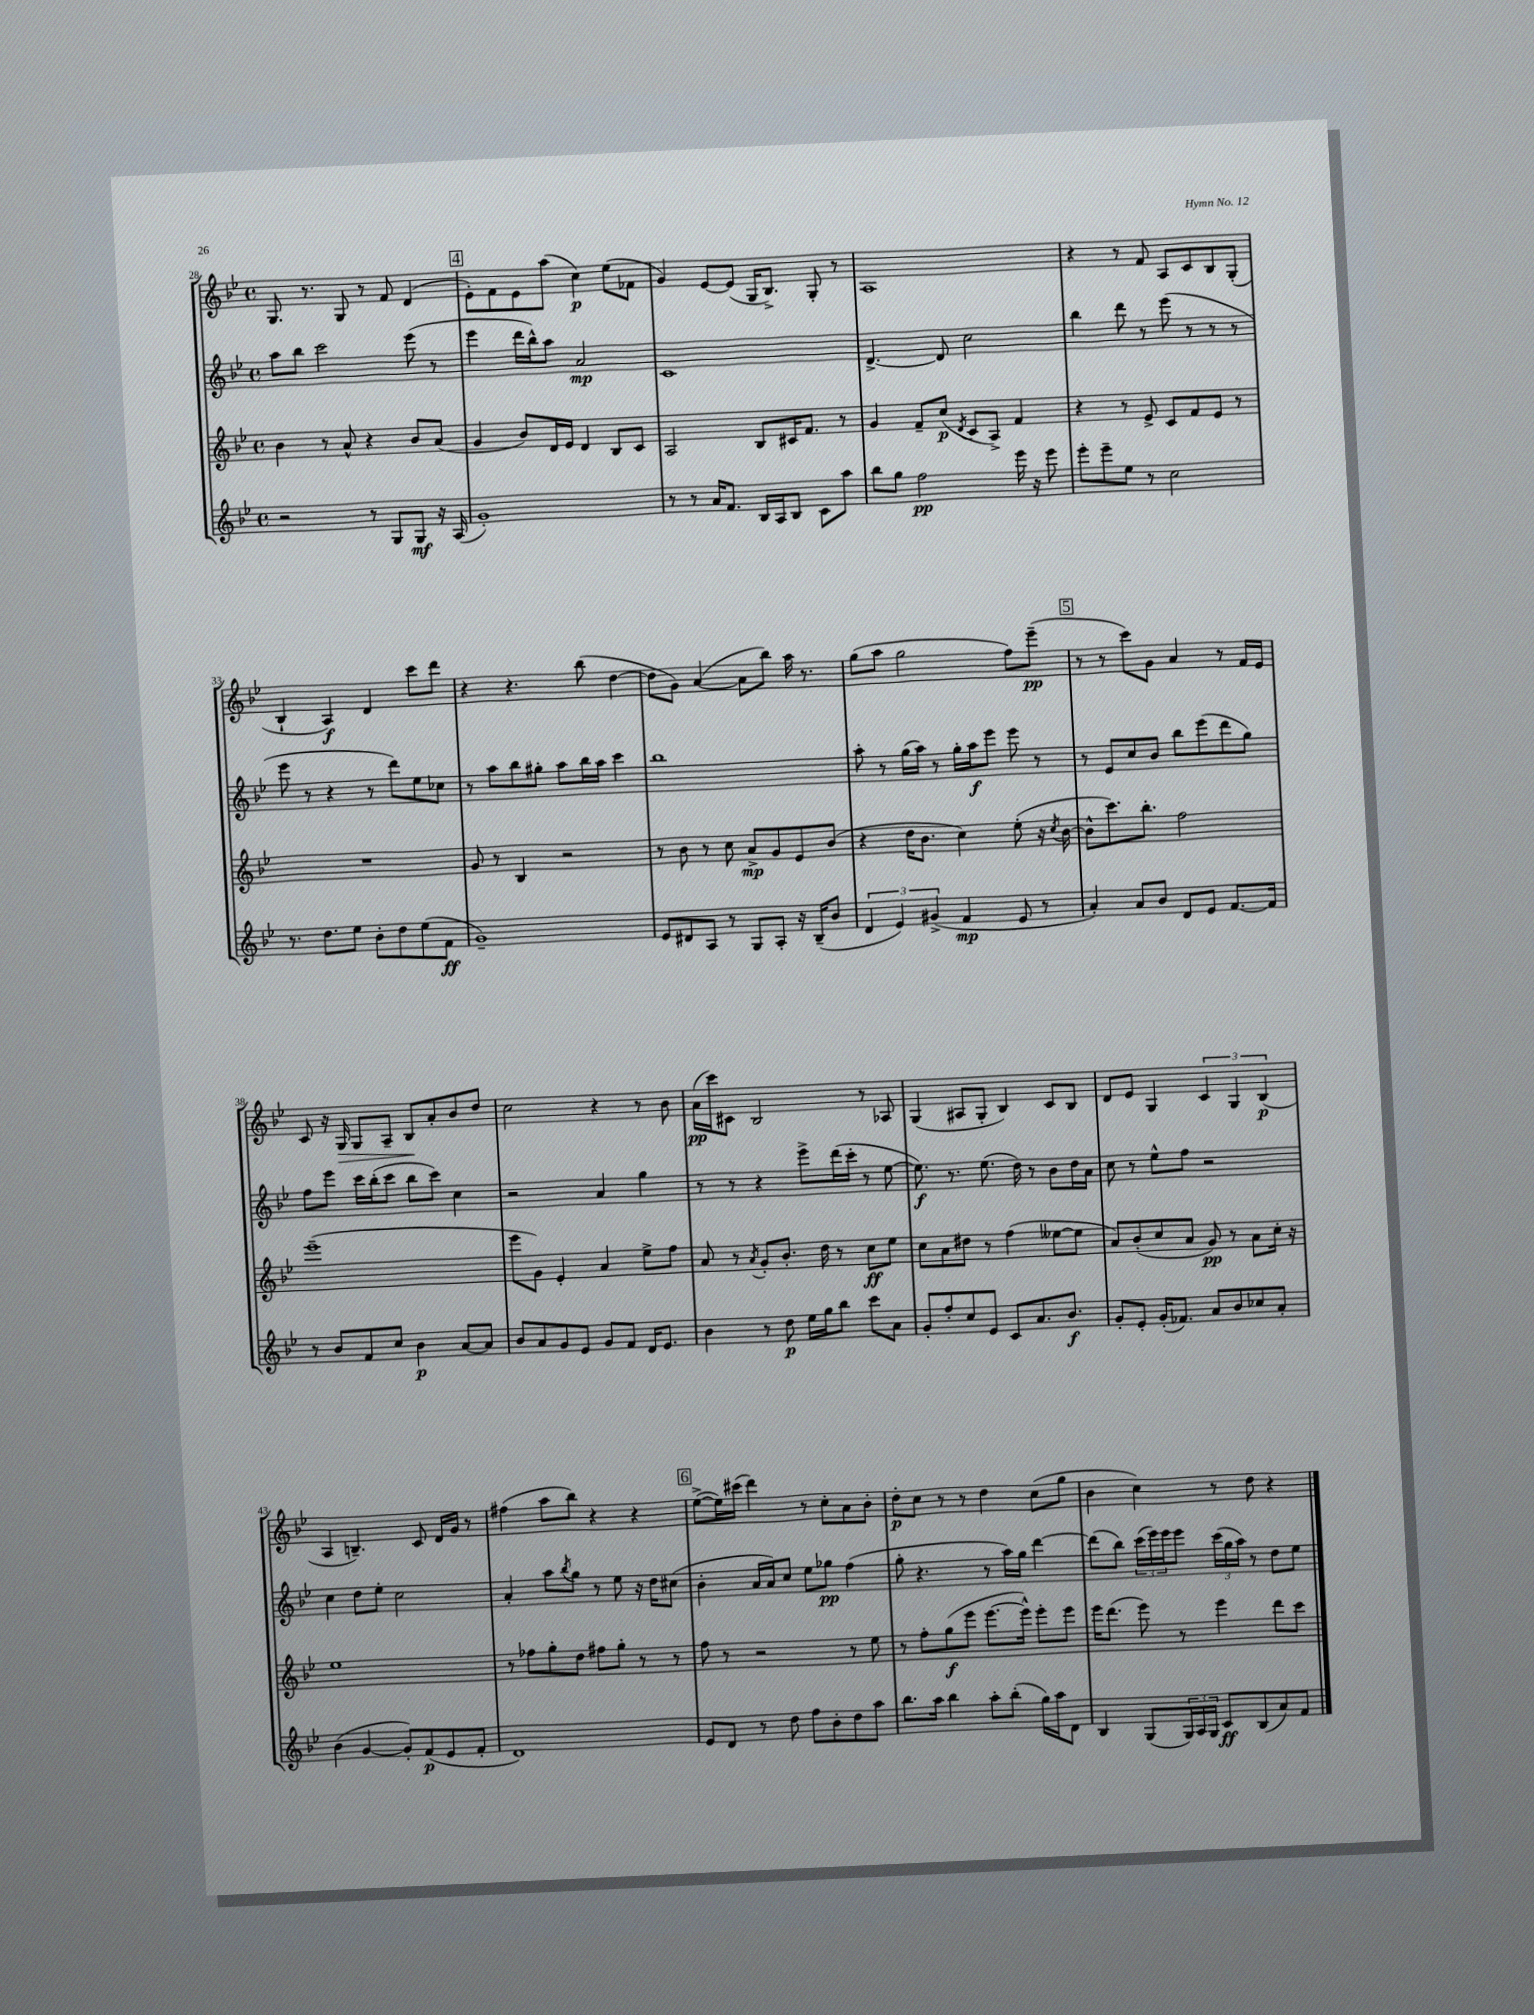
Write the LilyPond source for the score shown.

<<
\new StaffGroup <<
\new Staff = "s0" {
    \clef treble \key bes \major \defaultTimeSignature \time 4/4
    g8. r8. g8 r8 f'8 d'4( |
    \mark \markup { \box "4" } ees'8-.) f'8 ees'8 a''8( c''4\p) ees''8( fes'8 |
    g'4) ees'8~ ees'8( g16 bes8.->) g8-. r8 |
    a1 |
    r4 r8 f'8 a8 c'8 bes8 g8-.( |
    bes4-! a4\f) d'4 c'''8 d'''8 |
    r4 r4. bes''8( d''4~ |
    d''8 g'8) a'4~( a'8 bes''8) a''16 r8. |
    g''8( a''8 g''2 f''8) ees'''8--\pp( |
    \mark \markup { \box "5" } r8 r8 c'''8) g'8 a'4 r8 f'16 ees'16 |
    c'8 r16 g16\> g8 a8-- bes8\! a'8-. bes'8 d''8 |
    c''2 r4 r8 bes'8 |
    a'16\pp( c'''16) cis'8 bes2 r8 aes8 |
    g4( ais8 g8-. bes4) c'8 bes8 |
    d'8 ees'8 g4 \tuplet 3/2 { c'4 g4 bes4\p( } |
    a4 b4.--) c'8 d'16 g'16 r8 |
    fis''4( a''8 bes''8) r4 r4 |
    \mark \markup { \box "6" } ees''8~->( ees''16) cis'''16( d'''4) r8 c''8-. a'8 bes'8-. |
    d''8-.\p c''8 r8 r8 d''4 c''8( g''8 |
    bes'4 c''4) r8 d''8 r4 \bar "|." |
}
\new Staff = "s1" {
    \clef treble \key bes \major \defaultTimeSignature \time 4/4
    a''8 bes''8 c'''2 ees'''8( r8 |
    \mark \markup { \box "4" } ees'''4 d'''16 bes''16-^) a''8 a'2\mp |
    c'1 |
    d'4.~-> d'8 c''2 |
    bes''4 d'''8 r8 ees'''8( r8 r8 r8 |
    ees'''8 r8 r4 r8 d'''8) ees''8 ces''8 |
    r8 a''8 bes''8 gis''8-. a''8 bes''16 a''16 c'''4 |
    bes''1 |
    a''8-. r8 g''16( a''16) r8 g''16-. a''16\f ees'''8 ees'''8 r8 |
    \mark \markup { \box "5" } r8 ees'8 c''8 bes'8 bes''8 ees'''8( d'''8 g''8) |
    f''8 ees'''8 c'''16 bes''16-.( c'''8 bes''8 c'''8) c''4 |
    r2 a'4 g''4 |
    r8 r8 r4 ees'''8-> d'''16( c'''16-. r8 ees''8~ |
    ees''8.\f) r8. ees''8.( d''16) r8 bes'8 d''16 a'16 |
    c''8 r8 ees''8-^ f''8 r2 |
    c''4 d''8 ees''8-. c''2 |
    a'4-. a''8 \acciaccatura { bes''8 } g''8 r8 ees''8 r16 d''16 cis''8( |
    \mark \markup { \box "6" } bes'4-. a'16 a'16) c''8 ees''8 ges''8\pp f''4( |
    g''8-. r4. r8 a''16) g''16 d'''4~ |
    d'''8( bes''8) \tuplet 3/2 { c'''16( ees'''16) ees'''16 } ees'''8 \tuplet 3/2 { c'''16( g''16 a''16) } r8 d''8 ees''8 \bar "|." |
}
\new Staff = "s2" {
    \clef treble \key bes \major \defaultTimeSignature \time 4/4
    bes'4 r8 a'8-^ r4 bes'8 a'8( |
    \mark \markup { \box "4" } g'4 bes'8) d'16 ees'16 d'4 bes8 c'8 |
    a2 bes8 cis'16 f'8. r8 |
    g'4 f'8-- c''8\p( \acciaccatura { d'8 } c'8 a8->) f'4 |
    r4 r8 ees'8-> c'8 f'8 ees'8 r8 |
    R1 |
    g'8 r8 bes4 r2 |
    r8 bes'8 r8 c''8 a'8->\mp g'8 ees'8 bes'8( |
    r4 d''16 bes'8. c''4) ees''8-.( r16 \acciaccatura { c''8 } bes'16~ |
    \mark \markup { \box "5" } bes'8-^ c'''8.) bes''8.-. f''2 |
    ees'''1--( |
    ees'''8 g'8) ees'4-. a'4 ees''8-> f''8 |
    a'8 r8 \acciaccatura { a'8 } g'8-. bes'8.-. d''16 r8 c''8\ff ees''8 |
    c''8 a'8 dis''8 r8 f''4( eeses''8~ eeses''8 |
    a'8) bes'8-.( c''8 a'8 g'8\pp) r8 a'8 c''16-. r16 |
    ees''1 |
    r8 fes''8 g''8-. d''8 fis''8 g''8-. r8 r8 |
    \mark \markup { \box "6" } f''8 r8 r2 r8 ees''8 |
    r8 f''8-. g''8\f( ees'''8 ees'''8.~ ees'''16-^) ees'''8-. ees'''8 |
    ees'''16 d'''8.( ees'''8) r8 ees'''4 d'''8 c'''8 \bar "|." |
}
\new Staff = "s3" {
    \clef treble \key bes \major \defaultTimeSignature \time 4/4
    r2 r8 g8 g8\mf r16 a16( |
    \mark \markup { \box "4" } g'1-.) |
    r8 r8 a'16 f'8. bes16 a16 bes8 c'8 a''8 |
    bes''8 g''8 f''2\pp ees'''16 r16 ees'''8 |
    ees'''8-. ees'''8-- ees''8 r8 c''2 |
    r8. d''8. ees''8 bes'8-. d''8 ees''8( f'8\ff |
    g'1--) |
    ees'8 dis'8 a8 r8 g8 a8-. r16 bes16--( bes'8 |
    \tuplet 3/2 { d'4 ees'4) gis'4->( } f'4\mp ees'8 r8 |
    \mark \markup { \box "5" } a'4-.) a'8 bes'8 d'8 ees'8 f'8.~ f'16 |
    r8 bes'8 f'8 c''8 bes'4\p a'8~ a'8 |
    bes'8 a'8 g'8 ees'8 g'8 f'8 d'16 ees'8. |
    bes'4 r8 d''8\p ees''16 g''16 bes''8 c'''8 a'8 |
    g'8-. f''8-. c''8 ees'8 c'8 a'8. bes'8.\f |
    g'8-. ees'8-. g'16-.( fes'8.) a'8 bes'8 ces''8 a'8-. |
    bes'4( g'4~ g'8-.) f'8\p( ees'8 f'8-. |
    d'1) |
    \mark \markup { \box "6" } ees'8 d'8 r8 d''8 f''8 bes'8-. d''8 a''8 |
    bes''8. a''16 bes''4 a''8-. bes''8-.( g''16) a''16 d'8 |
    bes4 g8( \tuplet 3/2 { g16) a16 g16 } c'8\ff bes8( a'8) f'8 \bar "|." |
}
>>
>>
\layout { \context { \Score currentBarNumber = #28 } }
